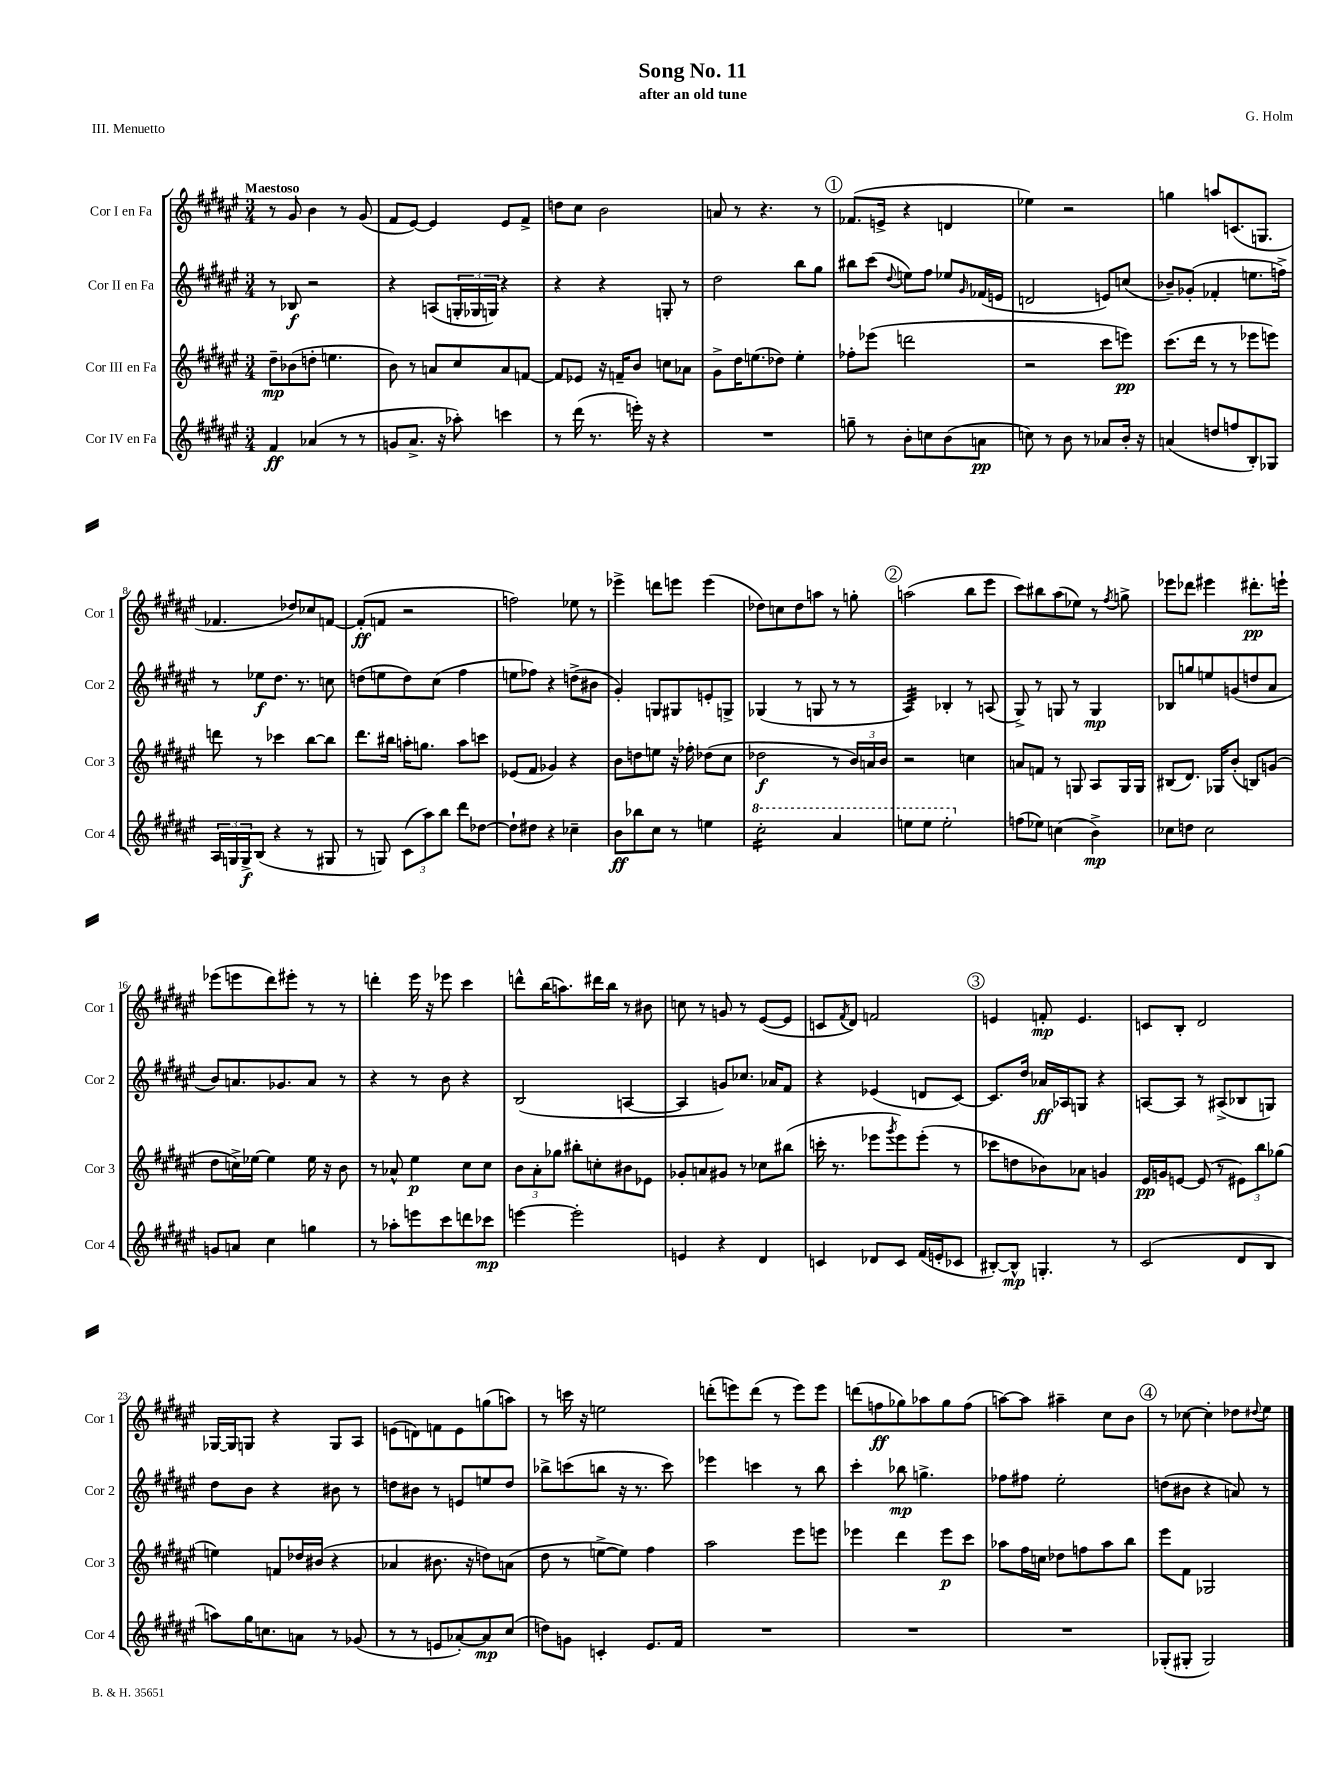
\header { title = "Song No. 11" composer = "G. Holm" subtitle = "after an old tune" piece = "III. Menuetto" }
<<
\new StaffGroup <<
\new Staff = "s0" \with { instrumentName = "Cor I en Fa" shortInstrumentName = "Cor 1" } {
    \clef treble \key fis \major \numericTimeSignature \time 3/4 \tempo "Maestoso"
    r8 gis'8 b'4 r8 gis'8( |
    fis'8 eis'8~) eis'4 eis'8 fis'8-> |
    d''8 cis''8 b'2 |
    a'8 r8 r4. r8 |
    \mark \markup { \circle "1" } fes'8.( e'16-> r4 d'4 |
    ees''4) r2 |
    g''4 a''8 c'8.( g8. |
    fes'4. des''8) ces''8 f'8~ |
    f'8-.\ff( f'8 r2 |
    f''2) ees''8 r8 |
    ees'''4-> d'''8 e'''8 e'''4( |
    des''8) c''8 des''8 a''8 r8 g''8-. |
    \mark \markup { \circle "2" } a''2( b''8 eis'''8 |
    cis'''8) bis''8 ais''8( ees''8) r8 \acciaccatura { fis''8 } g''8-> |
    ees'''8 des'''8 eis'''4 dis'''8.-.\pp e'''16-! |
    ees'''8( e'''8 dis'''8) eis'''8-. r8 r8 |
    d'''4-. eis'''16 r16 ees'''8 cis'''4 |
    d'''8-^ b''16( a''8.) dis'''16 b''16 r8 bis'8 |
    c''8 r8 g'8 r8 eis'8~( eis'8 |
    c'8 \acciaccatura { fis'8 } dis'8) f'2 |
    \mark \markup { \circle "3" } e'4 f'8-.\mp e'4. |
    c'8 b8-. dis'2 |
    ges16~ ges16 g8 r4 g8 ais8 |
    e'8( d'8) f'8 e'8 g''8( a''8) |
    r8 c'''16 r16 e''2 |
    d'''8-.( e'''8) d'''8( r8 e'''8) e'''8 |
    d'''8( f''8\ff ges''8) aes''8 ges''8 f''8( |
    a''8~) a''8 ais''4-- cis''8 b'8 |
    \mark \markup { \circle "4" } r8 ces''8~ ces''4-. des''8 \appoggiatura { dis''8 } eis''8 \bar "|." |
}
\new Staff = "s1" \with { instrumentName = "Cor II en Fa" shortInstrumentName = "Cor 2" } {
    \clef treble \key fis \major \numericTimeSignature \time 3/4
    r8 bes8\f r2 |
    r4 a8( \tuplet 3/2 { g16-. ges16 g16) } r4 |
    r4 r4 g8-. r8 |
    dis''2 b''8 gis''8 |
    \mark \markup { \circle "1" } bis''8 cis'''8( \appoggiatura { dis''8 } e''8) fis''8 ees''8 \grace { gis'16 } fes'16( e'16 |
    d'2 e'8) c''8( |
    bes'8--) ges'8-.( fes'4-. e''8. f''16->) |
    r8 ees''8\f dis''8. r8. c''8 |
    d''8( e''8 d''8) cis''8( fis''4 |
    e''8 fes''8) r4 d''8->( bis'8 |
    gis'4-.) g8 gis8 e'8-. g8-> |
    ges4( r8 g8 r8 r8 |
    \mark \markup { \circle "2" } ais4:32) bes4-. r8 a8( |
    gis8->) r8 g8 r8 g4\mp |
    bes8 g''8 e''8 g'8( d''8 ais'8 |
    b'8) a'8. ges'8. a'8 r8 |
    r4 r8 b'8 r4 |
    b2( a4~ |
    a4 g'8) ces''8. aes'16 fis'8 |
    r4 ees'4( d'8 cis'8~) |
    \mark \markup { \circle "3" } cis'8. dis''16 aes'16\ff aes16 g8 r4 |
    a8~ a8 r8 ais8->( bes8 g8) |
    dis''8 b'8 r4 bis'8 r8 |
    d''8 bis'8 r8 e'8 e''8 d''8 |
    bes''8-> c'''8( b''8 r16 r8. c'''8) |
    ees'''4 c'''4 r8 b''8 |
    cis'''4-. bes''8\mp g''4.-> |
    fes''8 fis''8 eis''2-. |
    \mark \markup { \circle "4" } d''8( bis'8 r4 a'8) r8 \bar "|." |
}
\new Staff = "s2" \with { instrumentName = "Cor III en Fa" shortInstrumentName = "Cor 3" } {
    \clef treble \key fis \major \numericTimeSignature \time 3/4
    dis''8--\mp bes'8( d''8-. e''4. |
    b'8) r8 a'8 cis''8 a'8 f'8~ |
    f'8 ees'8 r16 f'16-- b'8 c''8 aes'8 |
    gis'8-> dis''16 e''8.( des''8) e''4-. |
    \mark \markup { \circle "1" } fes''8-. ees'''8( d'''2 |
    r2 cis'''8 e'''8\pp) |
    cis'''8.( dis'''16 r8 r8 ees'''8 e'''8) |
    d'''8 r8 ces'''4 b''8~ b''8 |
    dis'''8. bis''16 a''16-. g''8. a''8 c'''8 |
    ees'8( fis'8 ges'4) r4 |
    b'8 d''8 e''8 r16 fes''16-. des''8( cis''8 |
    des''2\f r8 \tuplet 3/2 { b'16) a'16 b'16 } |
    \mark \markup { \circle "2" } r2 c''4 |
    a'8 f'8 r8 g8 ais8 g16 g16 |
    bis8( dis'8.) ges16 b'8-.( b8) g'8( |
    dis''8 c''16->) ees''16~ ees''4 ees''16 r16 b'8 |
    r8 aes'8-^ eis''4\p cis''8 cis''8 |
    \tuplet 3/2 { b'8 ais'8-. ges''8 } bis''8-. c''8-. bis'8 ees'8 |
    ges'8-. a'8 gis'8 r8 ces''8 bis''8( |
    c'''16-. r8. ees'''8 \acciaccatura { gis'''8 } ees'''8) ees'''8-.( r8 |
    \mark \markup { \circle "3" } ces'''8 d''8 bes'8) aes'8 g'4 |
    eis'16\pp g'16 e'8~ e'8( r8 \tuplet 3/2 { eis'8) b''8 ges''8( } |
    e''4) f'8 des''16 bis'16( r4 |
    aes'4 bis'8. r16 d''8) a'8( |
    dis''8 r8 e''8~-> e''8) fis''4 |
    ais''2 eis'''8 e'''8 |
    ees'''4 dis'''4 ees'''8\p cis'''8 |
    aes''8 fis''16 c''16 des''8 f''8 aes''8 b''8 |
    \mark \markup { \circle "4" } eis'''8 fis'8 ges2 \bar "|." |
}
\new Staff = "s3" \with { instrumentName = "Cor IV en Fa" shortInstrumentName = "Cor 4" } {
    \clef treble \key fis \major \numericTimeSignature \time 3/4
    fis'4\ff aes'4( r8 r8 |
    g'8 ais'8.-> r16 aes''8-.) c'''4 |
    r8 dis'''16( r8. e'''16-.) r16 r4 |
    R2. |
    \mark \markup { \circle "1" } g''8-- r8 b'8-. c''8 b'8( a'8\pp |
    c''8) r8 b'8 r8 aes'8 b'16-. r16 |
    a'4( d''8 f''8 b8-.) ges8 |
    \tuplet 3/2 { ais16 g16 g16->\f } b8( r4 r8 gis8 |
    r8 g8) \tuplet 3/2 { cis'8( ais''8) b''8 } dis'''8 des''8~ |
    des''8-! dis''8 r4 ces''4-- |
    b'8\ff bes''8 cis''8 r8 e''4 |
    \ottava #1 cis'''2:16-. ais''4 |
    \mark \markup { \circle "2" } e'''8 e'''8 e'''2-. \ottava #0 |
    f''8( ees''8) c''4( b'4->\mp) |
    ces''8 d''8 ces''2 |
    g'8 a'8 cis''4 g''4 |
    r8 aes''8-. e'''8 cis'''8 d'''8 ces'''8\mp |
    e'''4~ e'''2-. |
    e'4 r4 dis'4 |
    c'4 des'8 c'8 fis'16( e'16-. ces'8 |
    \mark \markup { \circle "3" } bis8~-.) bis8-^\mp g4.-. r8 |
    cis'2( dis'8 b8 |
    a''8) gis''16 c''8. a'8 r8 ges'8( |
    r8 r8 e'8 aes'8~-.) aes'8\mp cis''8( |
    d''8) g'8 c'4-. eis'8. fis'16 |
    R2. |
    R2. |
    R2. |
    \mark \markup { \circle "4" } ges8-.( gis8-. gis2) \bar "|." |
}
>>
>>
